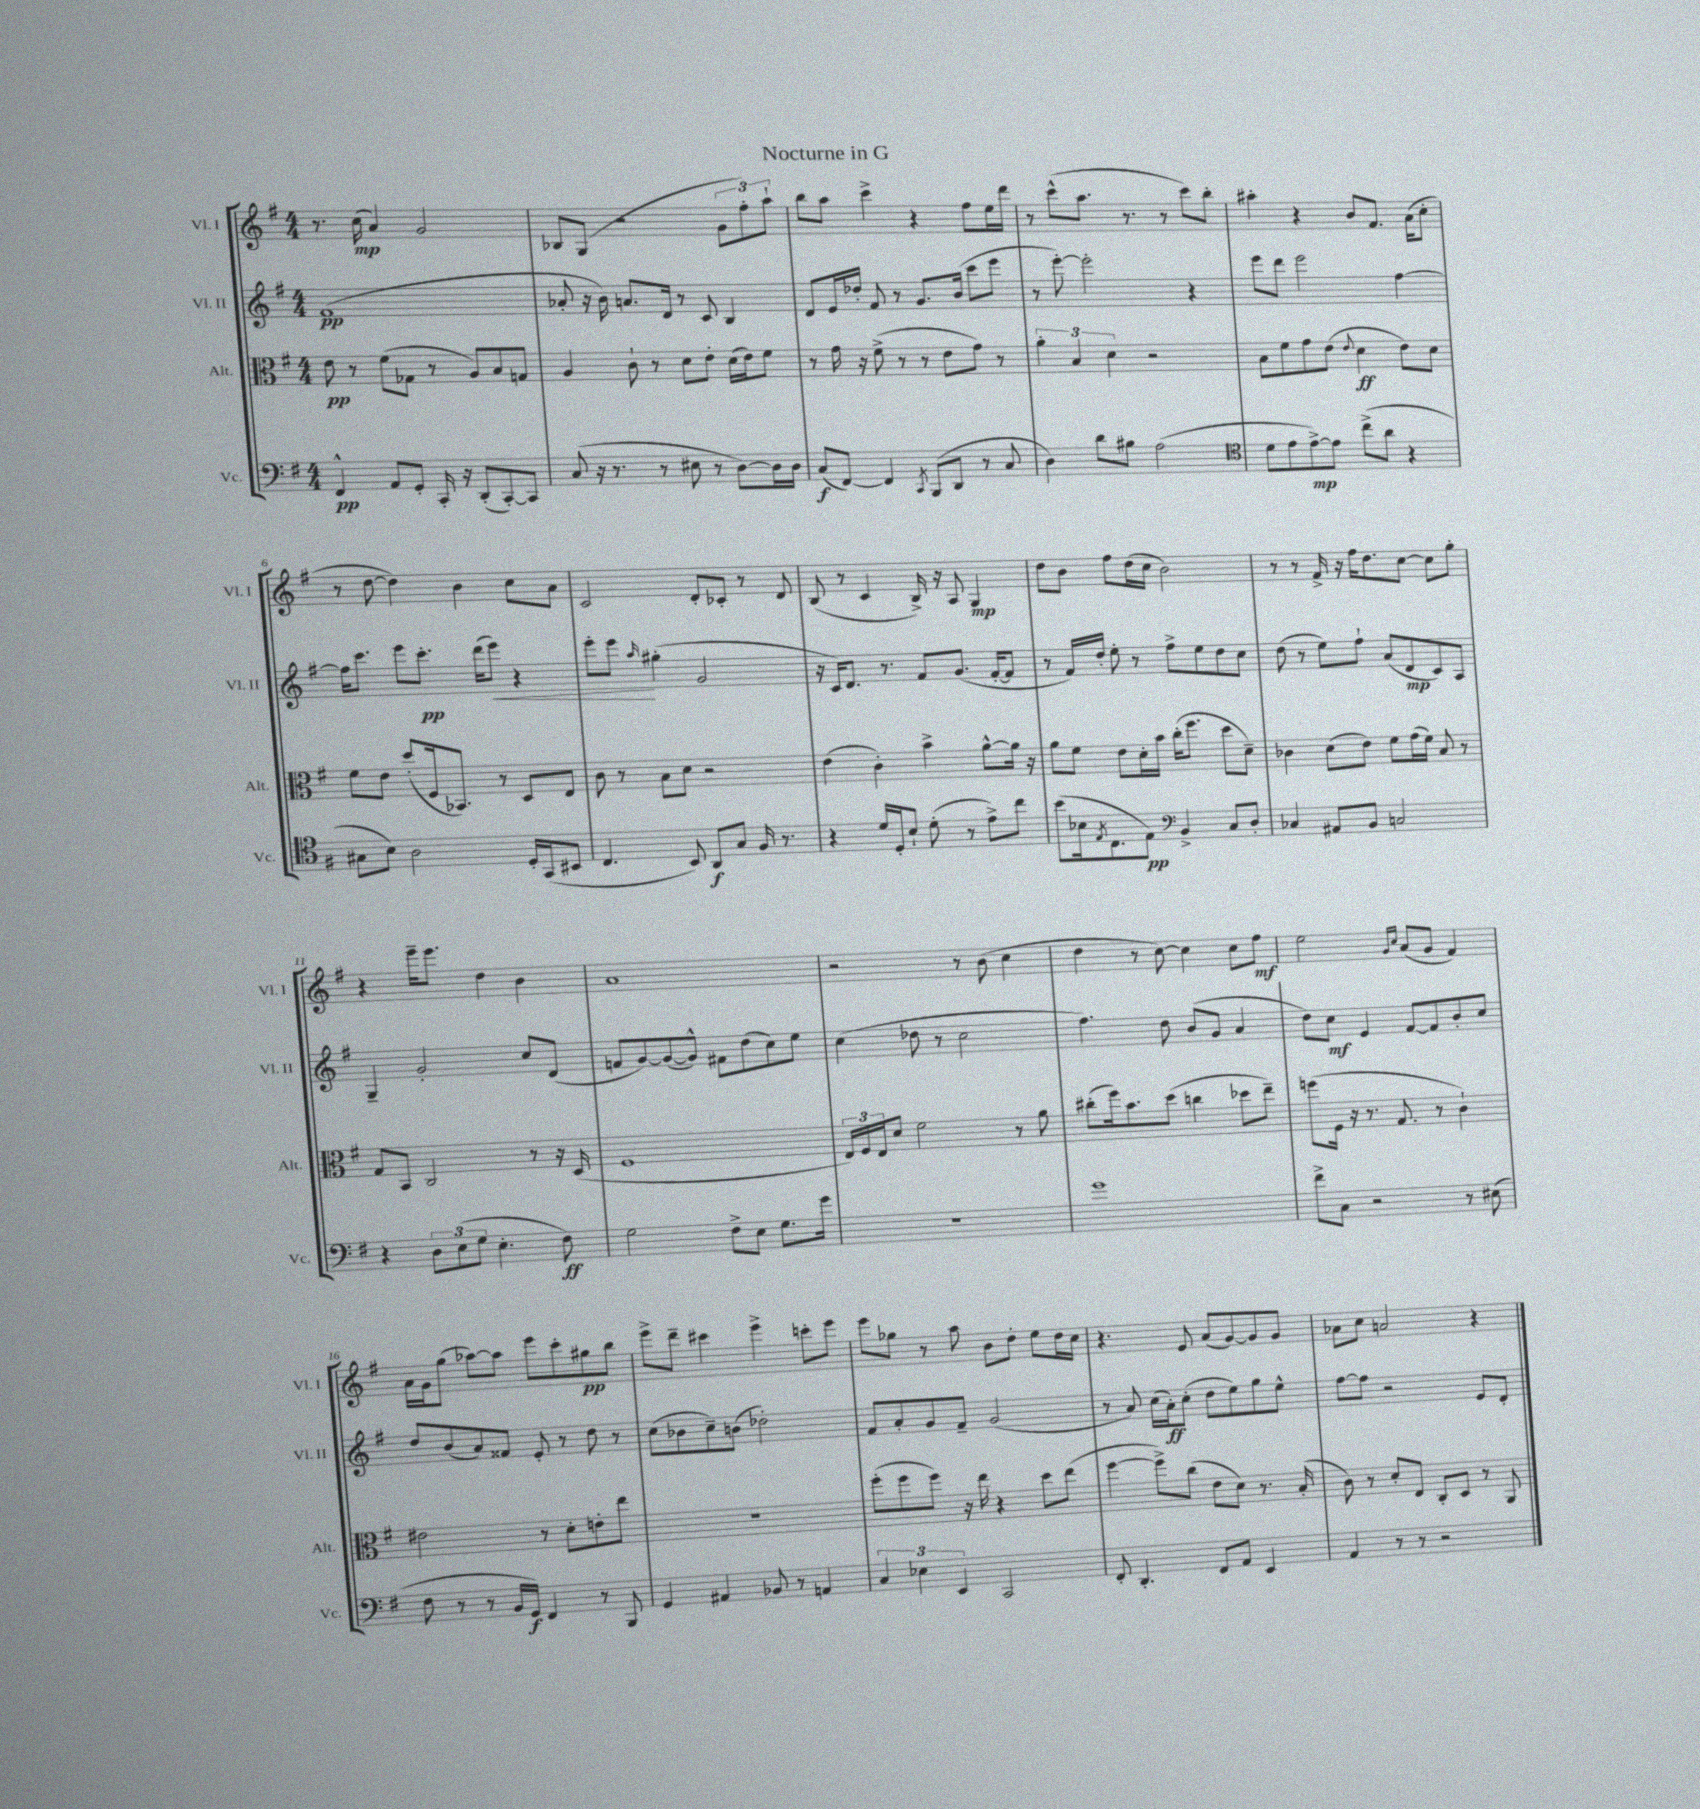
\header { title = "Nocturne in G" }
<<
\new StaffGroup <<
\new Staff = "s0" \with { instrumentName = "Vl. I" shortInstrumentName = "Vl. I" } {
    \clef treble \key g \major \numericTimeSignature \time 4/4
    r8. c''16\mp( a'4) g'2 |
    bes8 g8( r2 \tuplet 3/2 { g'8 fis''8-.) a''8-! } |
    b''8 a''8 c'''4-> r4 fis''8 e''16 d'''16 |
    r8 c'''8-^( a''8. r8. r8 c'''8) b''8-. |
    ais''4-. r4 b'8 fis'8. a'16( c''8-. |
    r8 d''8~ d''4) b'4 c''8 a'8 |
    c'2 d'8-. ces'8-. r8 d'8 |
    b8( r8 c'4 b16->) r16 a8 g4\mp |
    d''8 b'8 fis''8 d''16( c''16 b'2) |
    r8 r8 fis'16-> r16 fis''16 d''8. c''8~ c''8 g''8-. |
    r4 e'''16-- e'''8. d''4 b'4 |
    a'1 |
    r2 r8 b'8( c''4 |
    d''4 r8 c''8~) c''4 c''8 fis''8\mf |
    e''2 \grace { g'16 c''16 } a'8( g'8 fis'4) |
    a'16 g'16 g''8( aes''8~) aes''8 e'''8 c'''8-. gis''8\pp b''8 |
    e'''8-> d'''8-- cis'''4 e'''4-> c'''8-. e'''8 |
    e'''8 ges''8 r8 a''8 b'8 d''8-. e''8 d''16 c''16 |
    r4. e'8 a'8( g'8~) g'8 g'8 |
    aes'8 c''8 a'2 r4 \bar "|." |
}
\new Staff = "s1" \with { instrumentName = "Vl. II" shortInstrumentName = "Vl. II" } {
    \clef treble \key g \major \numericTimeSignature \time 4/4
    fis'1\pp( |
    aes'8-. r16 b'16) a'8. d'16 r8 c'8 b4 |
    d'8 e'16 des''16-. fis'8 r8 g'8. b'16( c'''8 e'''8 |
    r8 e'''8~-.) e'''2-. r4 |
    e'''8 d'''8 e'''2 fis''4~ |
    fis''16 c'''8. e'''8 c'''8.-.\pp d'''16( e'''8\<) r4 |
    e'''8-. e'''8\! \grace { a''16 } gis''4-.( g'2 |
    r16 c'16) d'8. r8. fis'8 g'8.( fis'16~-. fis'8 |
    r8 fis'16) d''16-. e''8-. r8 fis''8-> e''8 d''8 c''8 |
    d''8( r8 e''8) fis''8-! a'8( d'8\mp c'8) a8 |
    g4-- g'2-. c''8 d'8( |
    f'8 g'8~) g'8~( g'8-^) fis'8 d''8( c''8) e''8 |
    c''4( des''8 r8 c''2 |
    fis''4.) d''8 b'8( g'8 a'4 |
    d''8) c''8\mf e'4 fis'8~ fis'8 b'8-. c''8 |
    d''8 b'8( a'8) fisis'8 e'8-. r8 d''8 r8 |
    c''8( bes'8 c''8--) b'8( des''2-.) |
    fis'8 a'8-. g'8 fis'8-- g'2( |
    r8 a'8) c''16( a'16-.\ff) c''8-.( d''8 e''8) g''8 e''8-^ |
    fis''8~ fis''8 r2 e'8 d'8-. \bar "|." |
}
\new Staff = "s2" \with { instrumentName = "Alt." shortInstrumentName = "Alt." } {
    \clef alto \key g \major \numericTimeSignature \time 4/4
    e'8\pp r8 fis'8( ges8 r8 a8) b8 g8 |
    a4 c'8-! r8 d'8 e'8-. d'16( e'16) fis'8 |
    r8 g'16 r16 fis'8->( r8 r8 e'8 g'8) r8 |
    \tuplet 3/2 { a'4-. b4 d'4 } r2 |
    b8 fis'8 g'8 e'8( \appoggiatura { e'8 } d'4\ff e'8) d'8 |
    fis'8 e'8 d''8-.( fis16 bes,8.) r8 d8 e8 |
    c'8 r8 b8 d'8 r2 |
    e'4( c'4-.) b'4-> a'8~-^ a'16 r16 |
    a'8 fis'8 e'8 d'16-. b'16 c''16-.( fis''8. d''8 d'8--) |
    ces'4 d'8( e'8) fis'8 g'16( fis'16) b8 r8 |
    g8 b,8 c2 r8 r16 d16( |
    fis1 |
    \tuplet 3/2 { e16) fis16 e16 } d'8 fis'2 r8 a'8 |
    cis''8-.( fis''16) b'8. d''8( c''4 des''8 e''8--) |
    f''8( fis16 r16 r8. g8. r8 c'4-!) |
    eis'2 r8 d'8-. e'8-. e''8 |
    R1 |
    fis''8-.( fis''8 fis''8) r16 e''16 r4 d''8 e''8( |
    fis''4~ fis''8->) c''8( e'8 d'8) r8. b16-.( |
    c'8) r8 d'8-. e8 c8-. d8 r8 a,8 \bar "|." |
}
\new Staff = "s3" \with { instrumentName = "Vc." shortInstrumentName = "Vc." } {
    \clef bass \key g \major \numericTimeSignature \time 4/4
    fis,4-^\pp a,8 g,8-. c,16-. r16 d,8-.( c,8~-.) c,8 |
    c8( r16 r8. r8 eis8 r8 d8~) d16 d16 |
    c8\f( fis,8~) fis,4 \acciaccatura { c,8 } b,,8( d,8 r8 c8 |
    d4) d'8 bis8 a2( |
    \clef tenor d'8 e'8 e'8~->\mp) e'8 c''8->( a'8 r4 |
    gis8 b8) a2 d16-. g,16( bis,8 |
    c4. b,8) a,8\f g8 fis16 r8. |
    r4 d'16 d16-. b8-! d'8-.( r8 e'8->) c''8 |
    b'8( bes16 \acciaccatura { e8 } c8. e8\pp) \clef bass b,4-> c8 d8-. |
    ces4 ais,8 b,8 c2 |
    r4 \tuplet 3/2 { d8 e8( g8 } e4.-. fis8\ff) |
    g2 fis8-> e8 g8. g'16 |
    R1 |
    g'1 |
    fis'8-> c8 r2 r8 eis8( |
    fis8 r8 r8 b,16 g,16\f) fis,4 r8 b,,8 |
    g,4 ais,4 bes,8 r8 a,4 |
    \tuplet 3/2 { c4 ees4 e,4 } c,2 |
    fis,8-. d,4.-. fis,8 a,8 e,4 |
    a,4 r8 r8 r2 \bar "|." |
}
>>
>>
